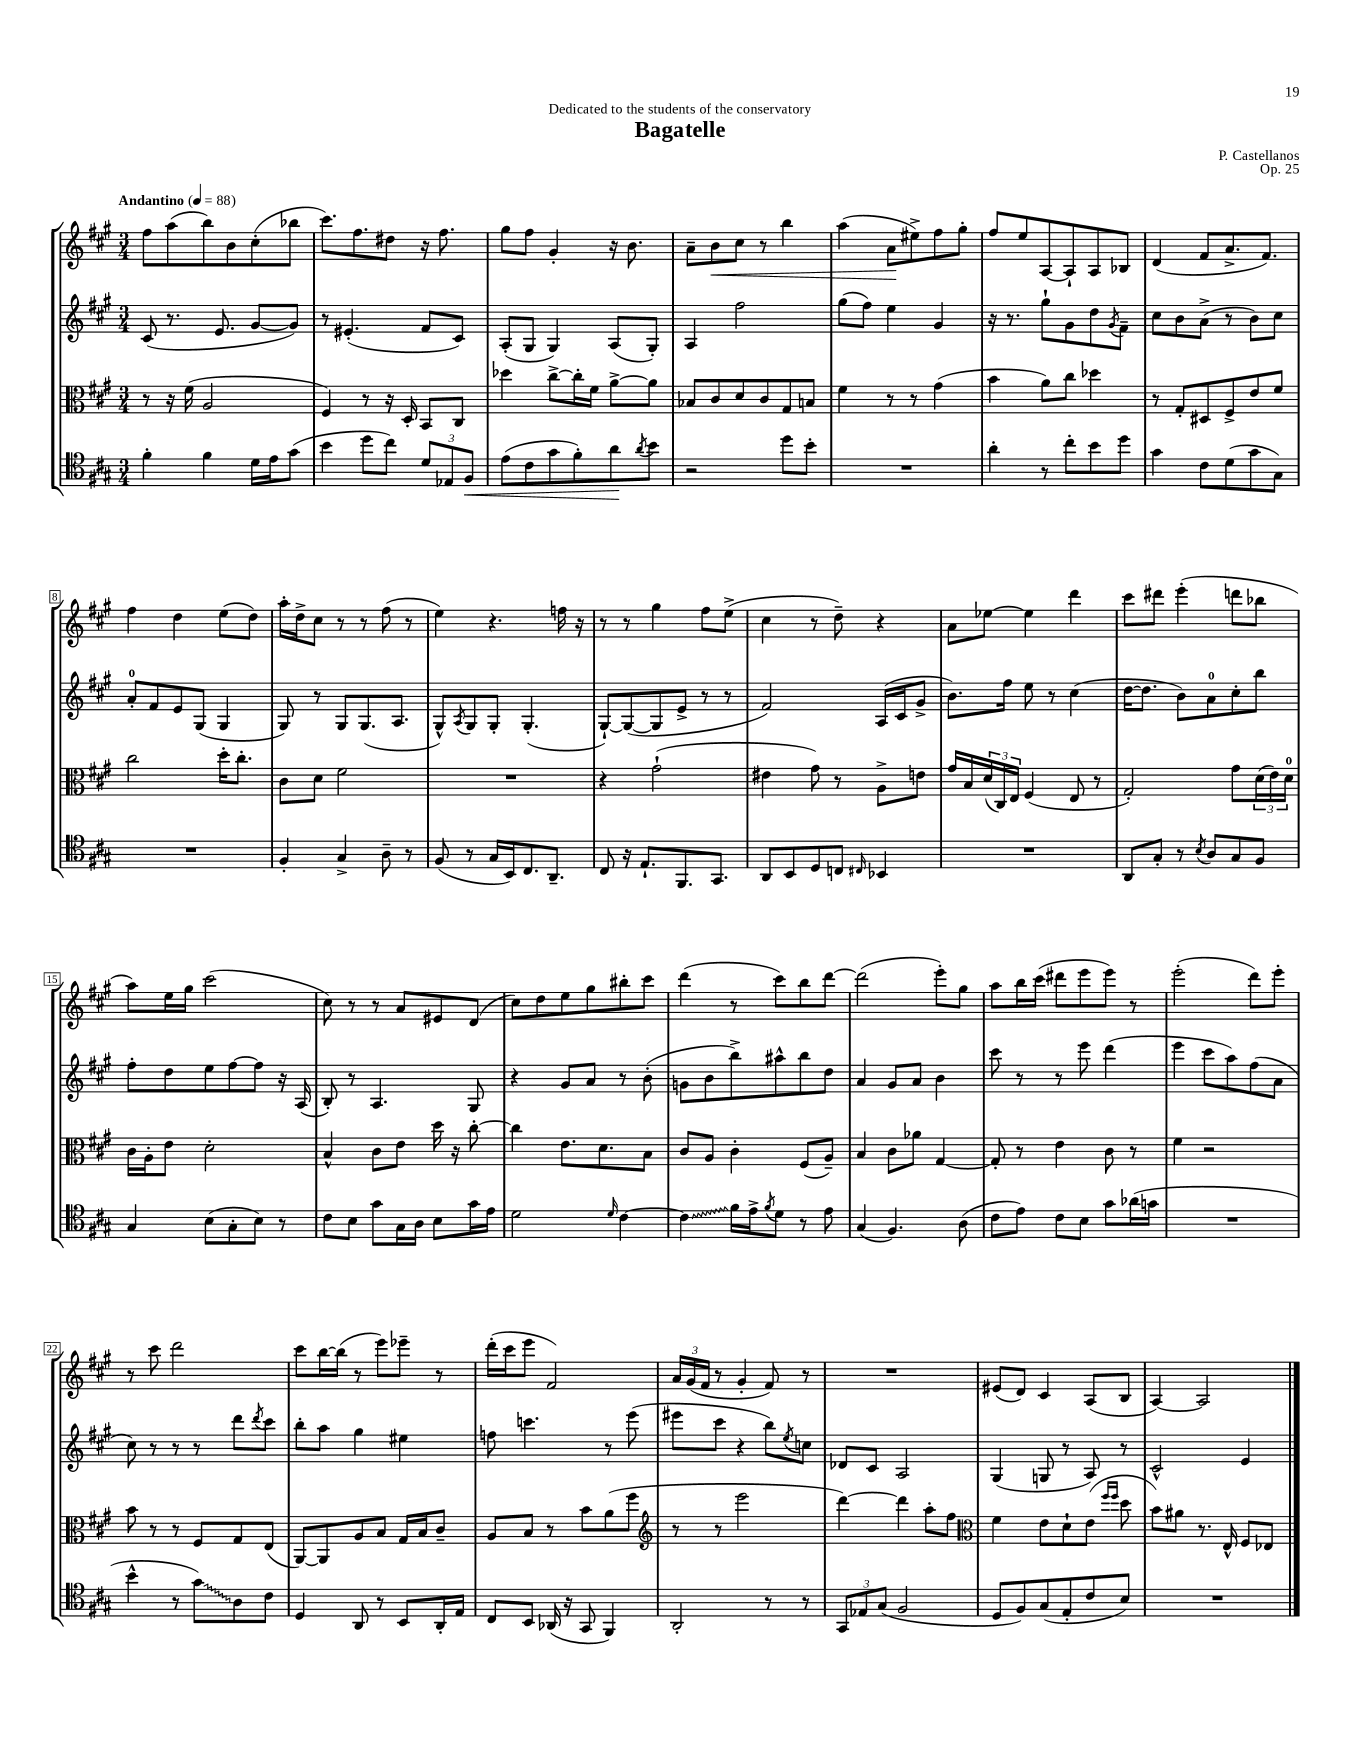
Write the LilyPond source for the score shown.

\header { title = "Bagatelle" composer = "P. Castellanos" dedication = "Dedicated to the students of the conservatory" opus = "Op. 25" }
<<
\new StaffGroup <<
\new Staff = "s0" {
    \clef treble \key a \major \numericTimeSignature \time 3/4 \tempo "Andantino" 4 = 88
    fis''8 a''8( b''8) b'8 cis''8-.( bes''8 |
    cis'''8.) fis''8. dis''8 r16 fis''8. |
    gis''8 fis''8 gis'4-. r16 b'8. |
    a'8-- b'8\< cis''8 r8 b''4 |
    a''4( a'8\! eis''8->) fis''8 gis''8-. |
    fis''8 e''8 a8~ a8-! a8 bes8 |
    d'4( fis'8 a'8.-> fis'8.) |
    fis''4 d''4 e''8( d''8) |
    a''16-. d''16-> cis''8 r8 r8 fis''8( r8 |
    e''4) r4. f''16 r16 |
    r8 r8 gis''4 fis''8 e''8->( |
    cis''4 r8 d''8--) r4 |
    a'8 ees''8~ ees''4 d'''4 |
    cis'''8 dis'''8 e'''4-.( d'''8 bes''8 |
    a''8) e''16 gis''16 cis'''2( |
    cis''8) r8 r8 a'8 eis'8 d'8( |
    cis''8) d''8 e''8 gis''8 bis''8-. cis'''8 |
    d'''4( r8 cis'''8) b''8 d'''8~ |
    d'''2( e'''8-.) gis''8 |
    a''8 b''16 cis'''16( dis'''8 e'''8 e'''8) r8 |
    e'''2-.( d'''8) e'''8-. |
    r8 cis'''8 d'''2 |
    cis'''8 b''16~ b''16( r8 e'''8) ees'''8-- r8 |
    d'''16-.( cis'''16 e'''8 fis'2) |
    \tuplet 3/2 { a'16 gis'16( fis'16 } r8 gis'4-. fis'8) r8 |
    R2. |
    eis'8( d'8) cis'4 a8( b8 |
    a4~) a2 \bar "|." |
}
\new Staff = "s1" {
    \clef treble \key a \major \numericTimeSignature \time 3/4
    cis'8( r8. e'8. gis'8~ gis'8) |
    r8 eis'4.-.( fis'8 cis'8) |
    a8-.( gis8 gis4) a8( gis8-.) |
    a4 fis''2 |
    gis''8( fis''8) e''4 gis'4 |
    r16 r8. gis''8-! gis'8 d''8 \acciaccatura { gis'8 } fis'8-- |
    cis''8 b'8 a'8->( r8 b'8) cis''8 |
    a'8-0-. fis'8 e'8 gis8( gis4 |
    gis8) r8 gis8 gis8.( a8. |
    gis8-^) \acciaccatura { a8 } gis8 gis8-. gis4.-.( |
    gis8~-!) gis8~( gis8 e'8-> r8 r8 |
    fis'2) a16( cis'16 gis'8-> |
    b'8.) fis''16 e''8 r8 cis''4( |
    d''16~ d''8. b'8) a'8-0 cis''8-. b''8 |
    fis''8-. d''8 e''8 fis''8~ fis''8 r16 a16( |
    b8-.) r8 a4. gis8 |
    r4 gis'8 a'8 r8 b'8-.( |
    g'8 b'8 b''8->) ais''8-^ b''8 d''8 |
    a'4 gis'8 a'8 b'4 |
    cis'''8 r8 r8 e'''8 d'''4( |
    e'''4 cis'''8 a''8) fis''8( a'8 |
    cis''8) r8 r8 r8 d'''8 \acciaccatura { d'''8 } cis'''8 |
    b''8-. a''8 gis''4 eis''4 |
    f''8 c'''4. r8 e'''8( |
    eis'''8 cis'''8 r4 b''8) \acciaccatura { e''8 } c''8 |
    des'8 cis'8 a2 |
    gis4( g8 r8 a8) r8 |
    cis'2-^ e'4 \bar "|." |
}
\new Staff = "s2" {
    \clef alto \key a \major \numericTimeSignature \time 3/4
    r8 r16 fis'16( a2 |
    fis4) r8 r16 d16-. b,8 cis8 |
    des''4 cis''8~-> cis''16-. fis'16 a'8~-> a'8 |
    bes8 cis'8 d'8 cis'8 gis8 b8 |
    fis'4 r8 r8 gis'4( |
    b'4 a'8) cis''8 des''4 |
    r8 gis8-. dis8 fis8-> e'8 fis'8 |
    cis''2 d''16-. cis''8.-. |
    cis'8 d'8 fis'2 |
    R2. |
    r4 gis'2-!( |
    eis'4 gis'8) r8 a8-> e'8 |
    gis'16 b16 \tuplet 3/2 { d'16( cis16) e16 } fis4( e8 r8 |
    gis2-.) gis'8 \tuplet 3/2 { d'16( e'16) d'16-0 } |
    cis'16 a16-. e'8 d'2-. |
    b4-^ cis'8 e'8 d''16 r16 cis''8~-. |
    cis''4 e'8. d'8. b8 |
    cis'8 a8 cis'4-. fis8( a8--) |
    b4 cis'8 aes'8 gis4~ |
    gis8-. r8 e'4 cis'8 r8 |
    fis'4 r2 |
    b'8 r8 r8 fis8 gis8 e8( |
    a,8~) a,8 a8 b8 gis16 b16 cis'8-- |
    a8 b8 r8 b'8 a'8( fis''8 |
    \clef treble r8 r8 e'''2 |
    d'''4~) d'''4 a''8-. fis''8 |
    \clef alto fis'4 e'8 d'8-! e'8( \grace { fis''16 fis''16 } d''8 |
    b'8) ais'8 r8. e16-^ fis8 ees8 \bar "|." |
}
\new Staff = "s3" {
    \clef tenor \key a \major \numericTimeSignature \time 3/4
    fis'4-. fis'4 d'16 e'16 gis'8( |
    b'4 d''8 cis''8) \tuplet 3/2 { d'8 ees8 fis8\< } |
    e'8( cis'8 gis'8 fis'8-.) a'8\! \acciaccatura { a'8 } b'8 |
    r2 d''8 b'8-. |
    R2. |
    a'4-. r8 cis''8-. b'8 d''8 |
    gis'4 cis'8 d'8( gis'8 gis8) |
    R2. |
    fis4-. gis4-> a8-- r8 |
    fis8( r8 gis16 b,16) cis8. a,8.-- |
    cis8 r16 e8.-! fis,8. gis,8. |
    a,8 b,8 d8 c8 \grace { cis16 } bes,4 |
    R2. |
    a,8 gis8-. r8 \acciaccatura { b8 } a8 gis8 fis8 |
    gis4 b8( gis8-. b8) r8 |
    cis'8 b8 gis'8 gis16 a16 b8 gis'16 e'16 |
    d'2 \grace { d'16 } cis'4~ |
    \once \override Glissando.style = #'zigzag cis'4\glissando fis'16 e'16-> \acciaccatura { fis'8 } d'8 r8 e'8 |
    gis4( fis4.) a8( |
    cis'8 e'8) cis'8 b8 gis'8 aes'16( g'16 |
    R2. |
    b'4-^ r8 \once \override Glissando.style = #'zigzag gis'8\glissando) a8 cis'8 |
    d4 a,8 r8 b,8 a,16-. e16 |
    cis8 b,8 aes,16( r16 gis,8 fis,4) |
    a,2-. r8 r8 |
    \tuplet 3/2 { gis,8 ees8 gis8( } fis2 |
    d8 fis8) gis8( e8-. cis'8 b8) |
    R2. \bar "|." |
}
>>
>>
\layout { \context { \Score \override BarNumber.stencil = #(make-stencil-boxer 0.1 0.3 ly:text-interface::print) } }
